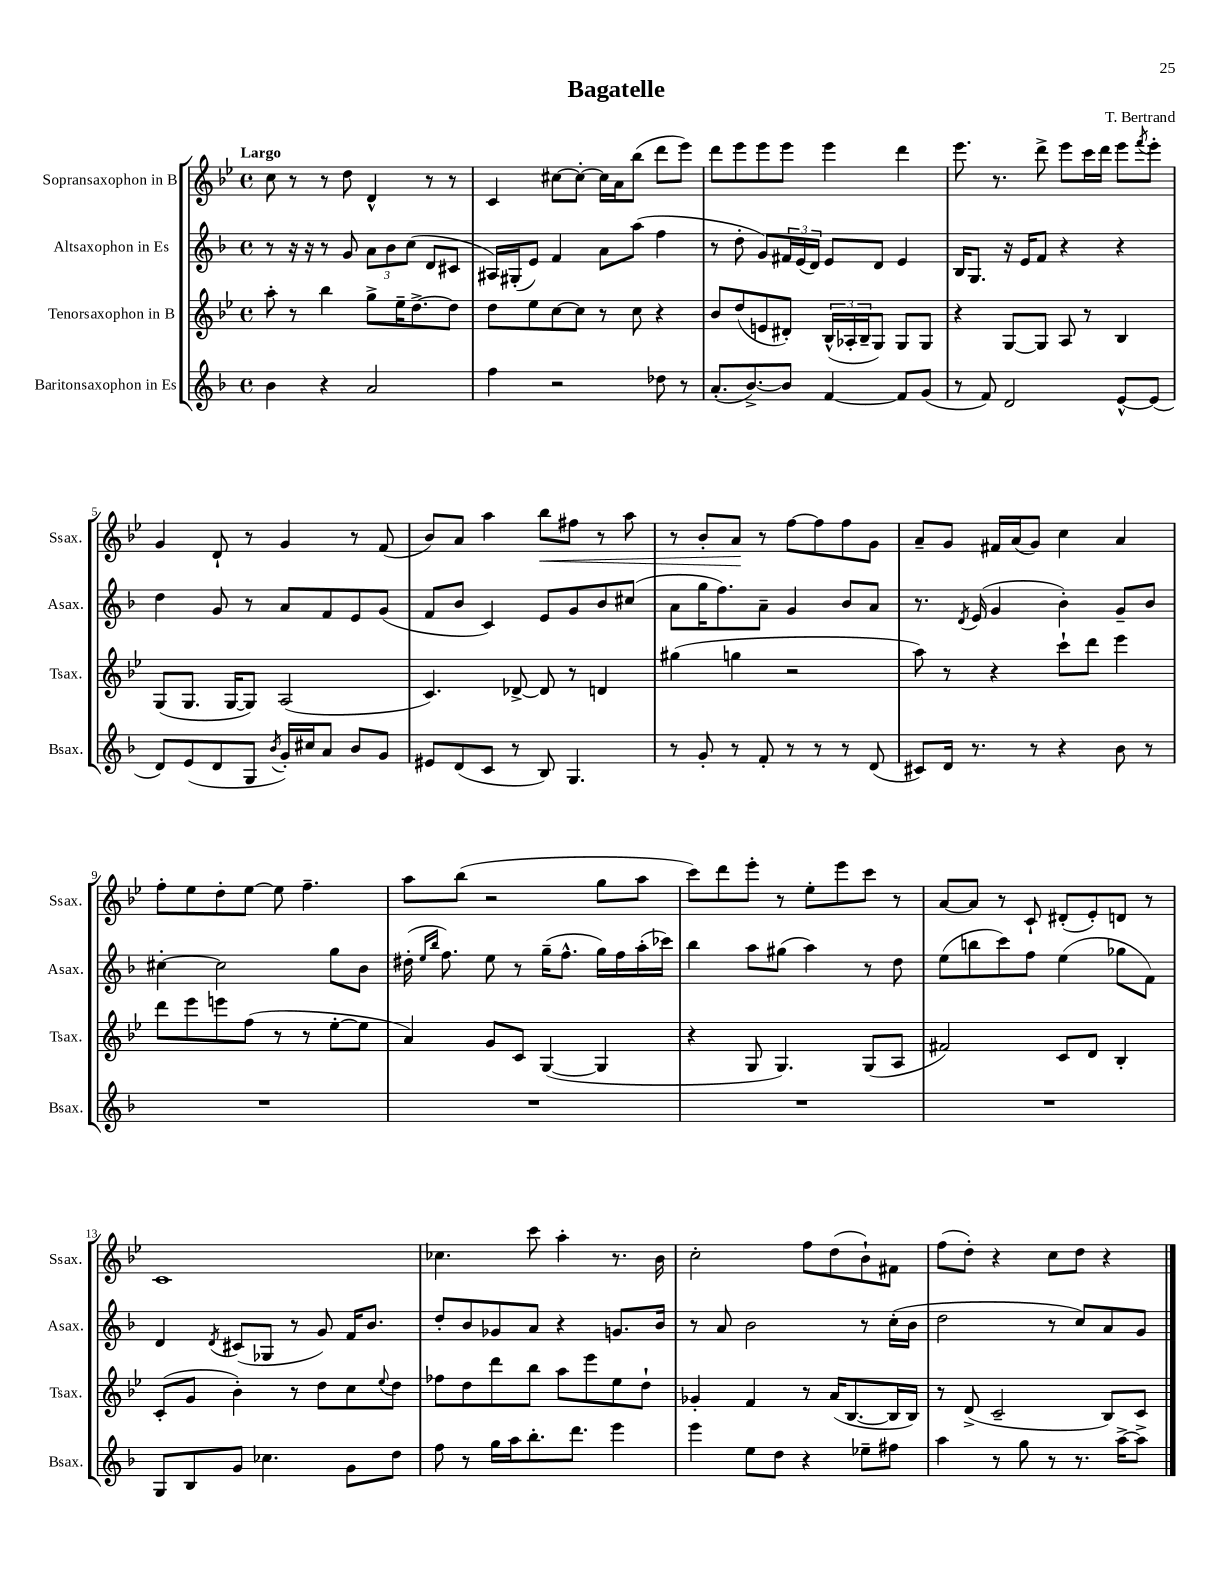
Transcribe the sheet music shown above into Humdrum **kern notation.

**kern	**kern	**kern	**kern
*staff4	*staff3	*staff2	*staff1
*clefG2	*clefG2	*clefG2	*clefG2
*k[b-]	*k[b-e-]	*k[b-]	*k[b-e-]
*M4/4	*M4/4	*M4/4	*M4/4
*met(c)	*met(c)	*met(c)	*met(c)
4b-	8aa'	8r	8cc
.	8r	16r	8r
.	.	16r	.
4r	4bb-	8r	8r
.	.	8g	8dd
2a	8gg^	12a	4d^^
.	.	12b-	.
.	16ee-~	.	.
.	.	(12cc	.
.	[8.dd^	.	.
.	.	8d	8r
.	8dd]	8c#	8r
=	=	=	=
4ff	8dd	16A#)	4c
.	.	(16G#'	.
.	8ee-	8e)	.
2r	[8cc	4f	[8cc#
.	8cc]	.	8cc#'_
.	8r	8a	16cc#]
.	.	.	16a
.	8cc	(8aa	(8bb-
8dd-	4r	4ff	8ddd
8r	.	.	8eee-)
=	=	=	=
(8.a'	8b-	8r	8ddd
.	(8dd	8dd'	8eee-
[8.b-^)	.	.	.
.	8e	8g)	8eee-
8b-]	8d#')	24f#	8eee-
.	.	(24e	.
.	.	24d)	.
[4f	(24B-^^	8e	4eee-
.	24A-'	.	.
.	24B-~	.	.
.	8G)	8d	.
8f]	8G	4e	4ddd
(8g	8G	.	.
=	=	=	=
8r	4r	16B-	8.eee-
.	.	8.G	.
8f)	.	.	.
.	.	.	8.r
2d	[8G	16r	.
.	.	16e	.
.	8G]	8f	8ddd^
.	8A	4r	8eee-
.	8r	.	16ccc
.	.	.	16ddd
[8e^^	4B-	4r	8eee-
.	.	.	8qfff
(8e]	.	.	8eee-'
=	=	=	=
8d)	(8G	4dd	4g
(8e	8.G	.	.
8d	.	8g	8d`
.	[16G	.	.
8G	8G])	8r	8r
8qb-	.	.	.
16g')	(2A	8a	4g
16cc#	.	.	.
8a	.	8f	.
8b-	.	8e	8r
8g	.	(8g	(8f
=	=	=	=
8e#	4.c)	8f	8b-)
(8d	.	8b-	8a
8c	.	4c)	4aa
8r	[8d-^	.	.
8B-)	8d-]	8e	8bb-
4.G	8r	8g	8ff#
.	4d	8b-	8r
.	.	(8cc#	8aa
=	=	=	=
8r	(4gg#	8a	8r
8g'	.	16gg	8b-'
.	.	8.ff)	.
8r	4gg	.	8a
8f'	.	8a~	8r
8r	2r	4g	[8ff
8r	.	.	8ff]
8r	.	8b-	8ff
(8d	.	8a	8g
=	=	=	=
8c#)	8aa)	8.r	8a~
16d	8r	.	8g
.	.	8qd	.
8.r	.	(16e	.
.	4r	4g	16f#
.	.	.	(16a
8r	.	.	8g)
4r	8ccc`	4b-')	4cc
.	8ddd	.	.
8b-	4eee-	8g~	4a
8r	.	8b-	.
=	=	=	=
1r	8ddd	[4cc#'	8ff'
.	8eee-	.	8ee-
.	8eee	2cc#]	8dd'
.	(8ff	.	[8ee-
.	8r	.	8ee-]
.	8r	.	4.ff~
.	[8ee-'	8gg	.
.	8ee-]	8b-	.
=	=	=	=
1r	4a)	(16dd#'	8aa
.	.	16qqee	.
.	.	16qqbb-	.
.	.	8.ff)	.
.	.	.	(8bb-
.	8g	8ee	2r
.	8c	8r	.
.	([4G	(16gg~	.
.	.	8.ff^^	.
.	4G]	16gg)	8gg
.	.	16ff	.
.	.	(16aa'	8aa
.	.	16ccc-)	.
=	=	=	=
1r	4r	4bb-	8ccc)
.	.	.	8ddd
.	8G	8aa	8eee-'
.	4.G)	(8gg#	8r
.	.	4aa)	8ee-'
.	.	.	8eee-
.	(8G	8r	8ccc
.	8A	8dd	8r
=	=	=	=
1r	2f#)	(8ee	[8a
.	.	8bb	8a]
.	.	8ccc)	8r
.	.	8ff	8c`
.	8c	(4ee	(8d#'
.	8d	.	8e-')
.	4B-'	8gg-	8d
.	.	8f)	8r
=	=	=	=
8G	(8c'	4d	1c
8B-	8g	.	.
.	.	8qd	.
8g	4b-')	(8c#	.
4.cc-	.	8G-	.
.	8r	8r	.
.	8dd	8g)	.
8g	8cc	16f	.
.	.	8.b-	.
.	8qqee-	.	.
8dd	8dd	.	.
=	=	=	=
8ff	8ff-	8dd'	4.cc-
8r	8dd	8b-	.
16gg	8ddd	8g-	.
16aa	.	.	.
8.bb-'	8bb-	8a	8ccc
.	8aa	4r	4aa'
8.ddd	.	.	.
.	8eee-	.	.
4eee	8ee-	8.g	8.r
.	8dd`	.	.
.	.	16b-	16b-
=	=	=	=
4eee	4g-'	8r	2cc'
.	.	8a	.
8ee	4f	2b-	.
8dd	.	.	.
4r	8r	.	8ff
.	(16a	.	(8dd
.	[8.B-	.	.
8ee-~	.	8r	8b-`)
8ff#	16B-]	(16cc'	8f#
.	16B-)	16b-	.
=	=	=	=
4aa	8r	2dd	(8ff
.	(8d^	.	8dd')
8r	2c~	.	4r
8gg	.	.	.
8r	.	8r	8cc
8.r	.	8cc)	8dd
.	8B-)	8a	4r
[16aa^	.	.	.
8aa^]	8c	8g	.
==	==	==	==
*-	*-	*-	*-
